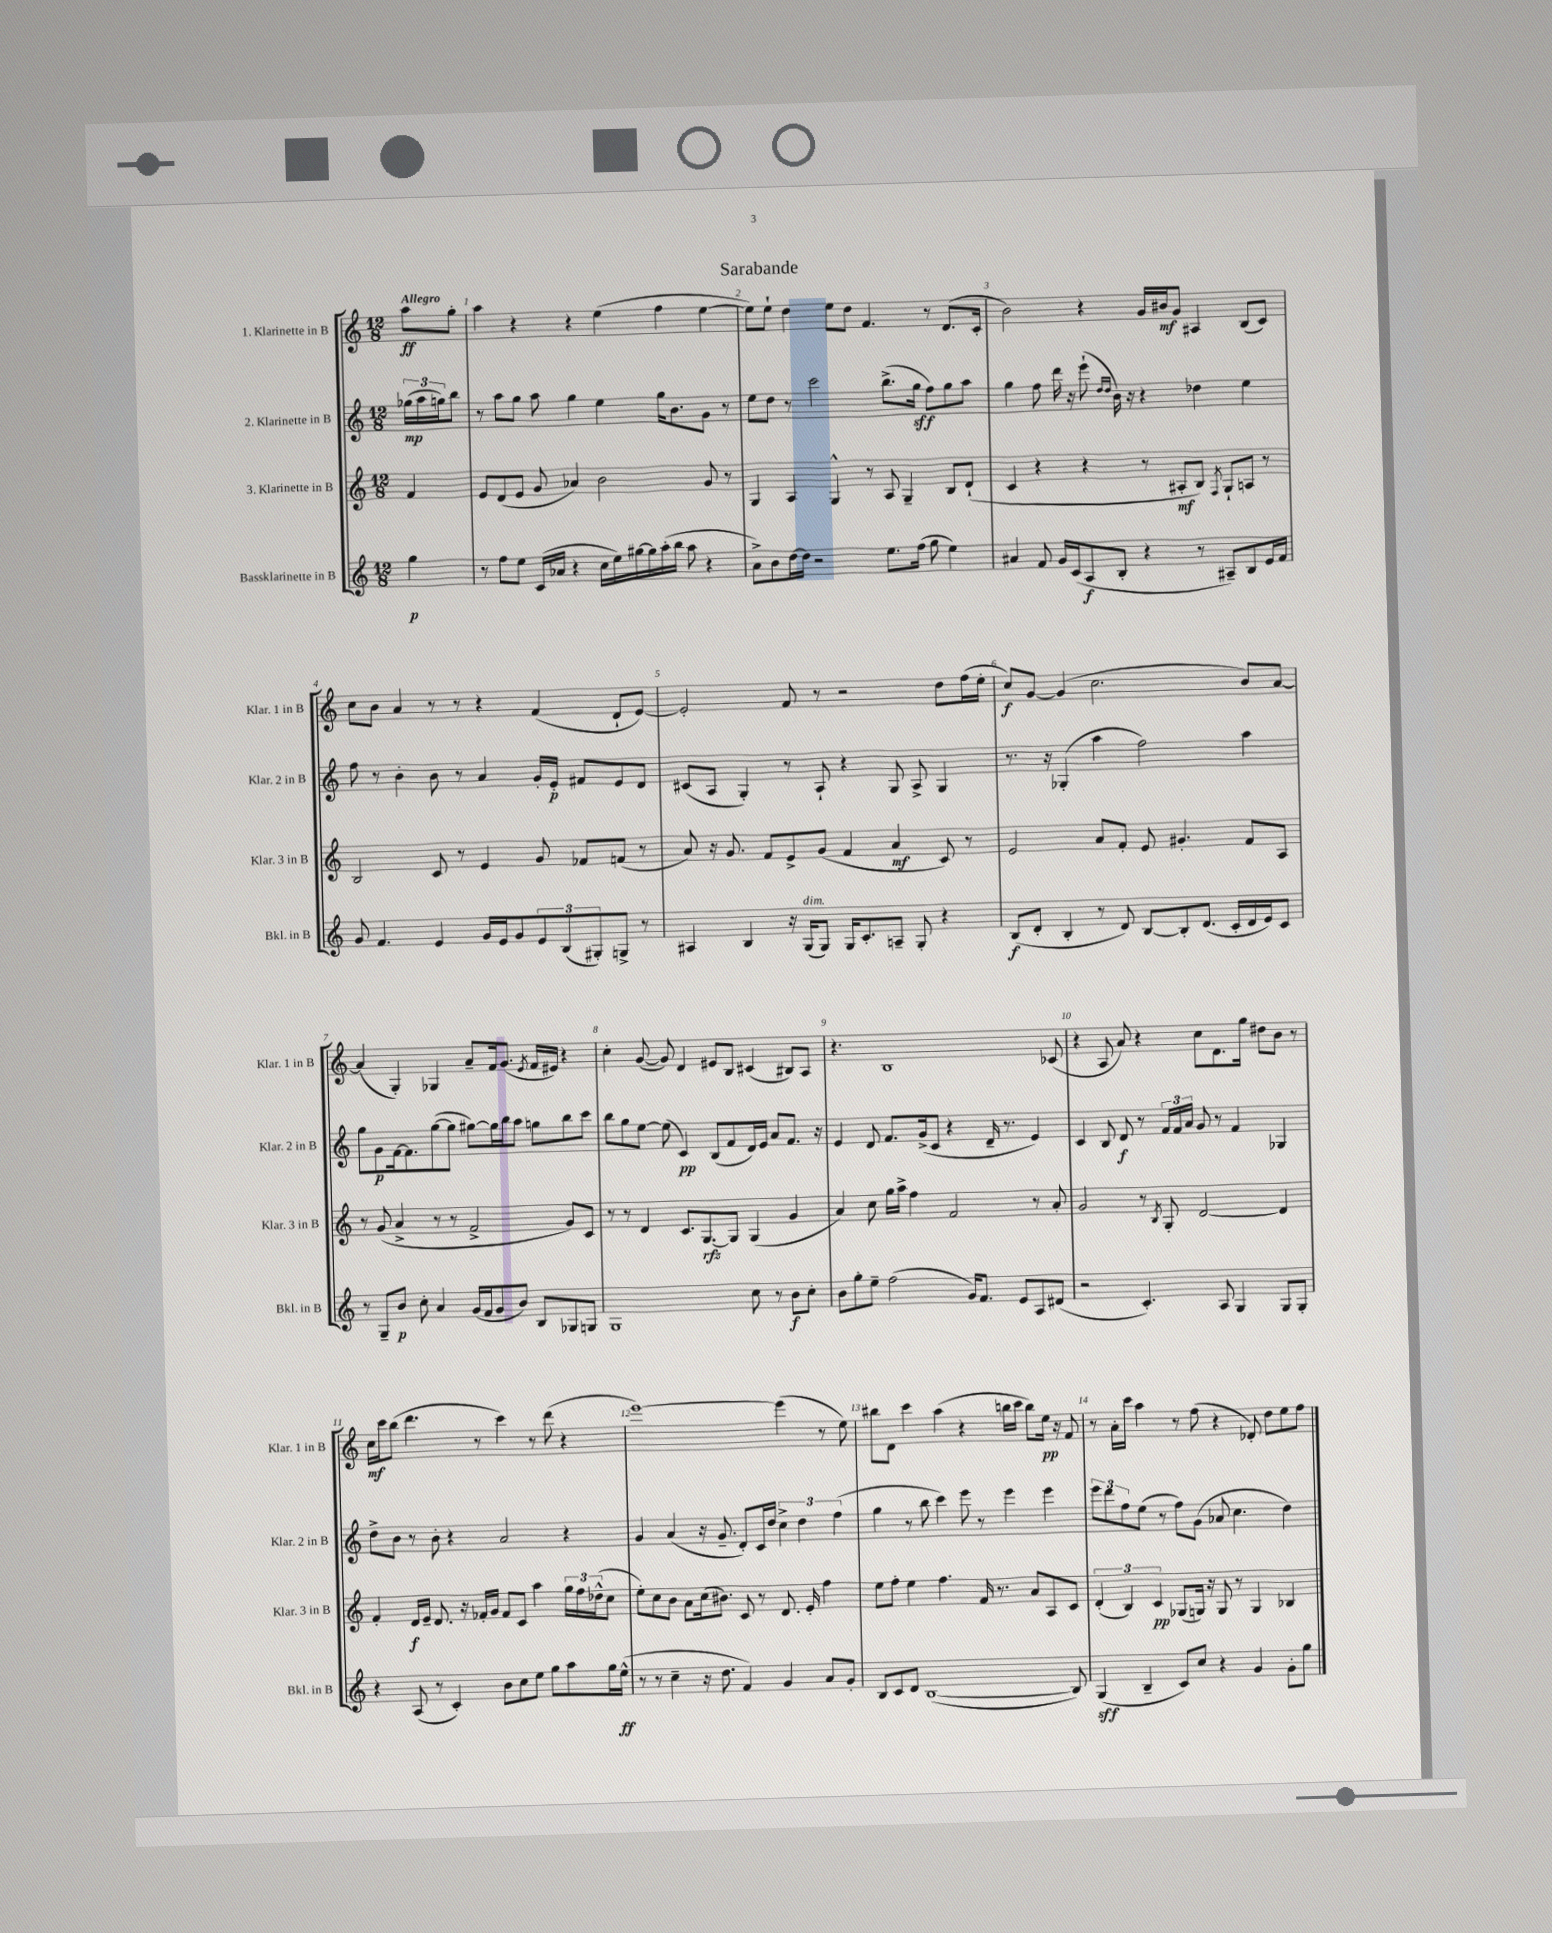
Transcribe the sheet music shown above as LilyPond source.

\header { title = "Sarabande" }
<<
\new StaffGroup <<
\new Staff = "s0" \with { instrumentName = "1. Klarinette in B" shortInstrumentName = "Klar. 1 in B" } {
    \clef treble \key c \major \numericTimeSignature \time 12/8 \partial 4 \tempo "Allegro"
    a''8\ff g''8-. |
    a''4 r4 r4 e''4( f''4 e''4~ |
    e''8) e''8-! d''4 e''8 d''8 f'4. r8 d'8.( c'16-. |
    b'2) r4 g'16 bis'16\mf g'8 ais4 b8( c'8) |
    c''8 b'8 a'4 r8 r8 r4 f'4( d'8-! e'8~) |
    e'2-. f'8 r8 r2 d''8 f''16( e''16-. |
    c''8\f) g'8~ g'4( c''2. b'8) a'8~ |
    a'4( g4-.) ges4 a'8-- f'16 g'8.( \acciaccatura { e'8 } f'16 eis'16) r4 |
    c''4-. g'8~( g'8) d'4 eis'8 b8 cis'4( bis8) a8 |
    r4. b1 ces'8( |
    r4 a8 a'8) r4 c''8 d'8. g''16 dis''8 b'8 r8 |
    c''16\mf c'''16 b''8( d'''4. r8 c'''4) r8 d'''8( r4 |
    e'''1~) e'''4( r8 e''8) |
    bis''8 d'8 c'''4 a''4( r4 b''16 c'''16 b''8) e''16\pp r16 f'8 |
    r8 a'16-. c'''16 a''4 r8 f''8( r4 des'8-.) d''8 e''8 f''8 \bar "|." |
}
\new Staff = "s1" \with { instrumentName = "2. Klarinette in B" shortInstrumentName = "Klar. 2 in B" } {
    \clef treble \key c \major \numericTimeSignature \time 12/8 \partial 4
    \tuplet 3/2 { ges''16\mp( a''16 g''16) } b''8 |
    r8 a''8 g''8 a''8 g''4 e''4 g''16 b'8. g'8 r8 |
    e''8 d''8 r8 c'''2 b''8.->( g''16\sff f''8) g''8 a''8 |
    g''4 f''8 d'''16 r16 e'''8-!( \grace { d''16 d''16 } b'16) r16 r4 des''4 e''4 |
    f''8 r8 b'4-. b'8 r8 a'4 g'16-. e'16-.\p fis'8 e'8 d'8 |
    cis'8( a8 g4-.) r8 a8-! r4 g8 a8-> g4 |
    r8. r16 ges4-.( a''4 f''2) a''4 |
    g''8 g'8\p f'16~ f'8. g''8~( g''8 gis''8~) gis''16 b''16 a''8 g''8 b''8 c'''8 |
    b''8 g''8 e''8~ e''8( c'4\pp) b8( f'8 d'16) e'16 a'8 f'8. r16 |
    e'4 d'8 f'8. g'16->( c'8 r4 d'16-- r8. e'4) |
    c'4 b8 d'8\f r8 \tuplet 3/2 { f'16 f'16 a'16 } g'8 r8 f'4 ges4 |
    d''8-> b'8 r8 b'8-. r4 a'2 r4 |
    g'4 a'4( r16 g'8.-- d'8-.) c'16 d''16 \tuplet 3/2 { c''4-> d''4 f''4( } |
    g''4 r8 b''8 c'''4) e'''8 r8 e'''4 e'''4 |
    \tuplet 3/2 { e'''8 d'''8 f''8 } e''8( r8 f''8) g'8( aes'8 c''4. d''4) \bar "|." |
}
\new Staff = "s2" \with { instrumentName = "3. Klarinette in B" shortInstrumentName = "Klar. 3 in B" } {
    \clef treble \key c \major \numericTimeSignature \time 12/8 \partial 4
    f'4 |
    e'8 d'8( e'8 g'8 aes'4) b'2 g'8 r8 |
    g4 a4 g4-^ r8 a8 g4-- b8 d'8-!( |
    c'4 r4 r4 r8 ais8-.\mf b8) \acciaccatura { f8 } g8-! a8 r8 |
    b2 c'8 r8 e'4 g'8 fes'8 f'8( r8 |
    a'8) r16 g'8. f'8 e'8-> g'8( f'4 a'4\mf c'8) r8 |
    e'2 a'8 f'8-. e'8 gis'4.-. f'8 a8 |
    r8 g'8( a'4-> r8 r8 f'2-> g'8) c'8 |
    r8 r8 d'4 c'8. g8.~\rfz g8 g4( g'4 |
    a'4) c''8 g''16 a''16-> f''4 f'2 r8 a'8-. |
    g'2 r8 \acciaccatura { b8 } g8-. d'2~ d'4 |
    f'4-. d'16\f e'16-- d'8. r16 fes'16-. g'16 fes'8 c'8 a''4 \tuplet 3/2 { g''16 f''16 des''16-^( } c''8 |
    e''8-.) c''8 b'8 a'8 c''16( bis'8.) c'8 r8 d'8. e'16-. f''4 |
    e''8 f''8-. e''4 f''4. f'16 r8. a'8 a8 c'8 |
    \tuplet 3/2 { d'4-.( b4) c'4\pp } ges8( g16) r16 g8 r8 g4 bes4 \bar "|." |
}
\new Staff = "s3" \with { instrumentName = "Bassklarinette in B" shortInstrumentName = "Bkl. in B" } {
    \clef treble \key c \major \numericTimeSignature \time 12/8 \partial 4
    g''4\p |
    r8 f''8 e''8 c'16( aes'16 r4 c''16 e''16) gis''16~ gis''16 a''16-.( b''16 a''8 r4 |
    a'8->) b'8 d''16~ d''16 r2 e''8. f''16( g''8 e''4) |
    ais'4 f'8 g'16 c'16( a8\f b8-. r4 r8 ais8--) b8 e'16 f'16 |
    g'8 f'4. e'4 g'16 e'16 g'8 \tuplet 3/2 { e'8 b8( gis8-.) } g8-> r8 |
    ais4 b4 r16 g16^\markup { \italic "dim." }( g8) g16 c'8.-. a8-- g8-. r4 |
    b8\f( d'8-. b4-. r8 d'8) b8~ b8-. d'8.( c'16-. d'16 e'16) c'8 |
    r8 g8-- b'8\p c''8-. a'4 g'16( f'16 g'8 b'8) b8 ges8 g8 |
    g1 c''8 r8 b'8\f c''8-. |
    b'8 g''8-. e''8-- f''2( g'16) f'8. e'8 a8 dis'8( |
    r2 c'4.-.) a8 g4 g8 g8-. |
    r4 a8( r8 c'4-.) b'8 c''8 e''8 g''8 a''8 g''16 e''16-^\ff( |
    r8 r8 c''4-- r16 d''8. f'4) g'4 a'8 g'8-. |
    b8 c'8 d'8 b1~( b8) |
    g4\sff( b4-- c'8) c''8 r4 g'4 g'8-. g''8 \bar "|." |
}
>>
>>
\layout { \context { \Score \override BarNumber.break-visibility = ##(#f #t #t) barNumberVisibility = #all-bar-numbers-visible } }
